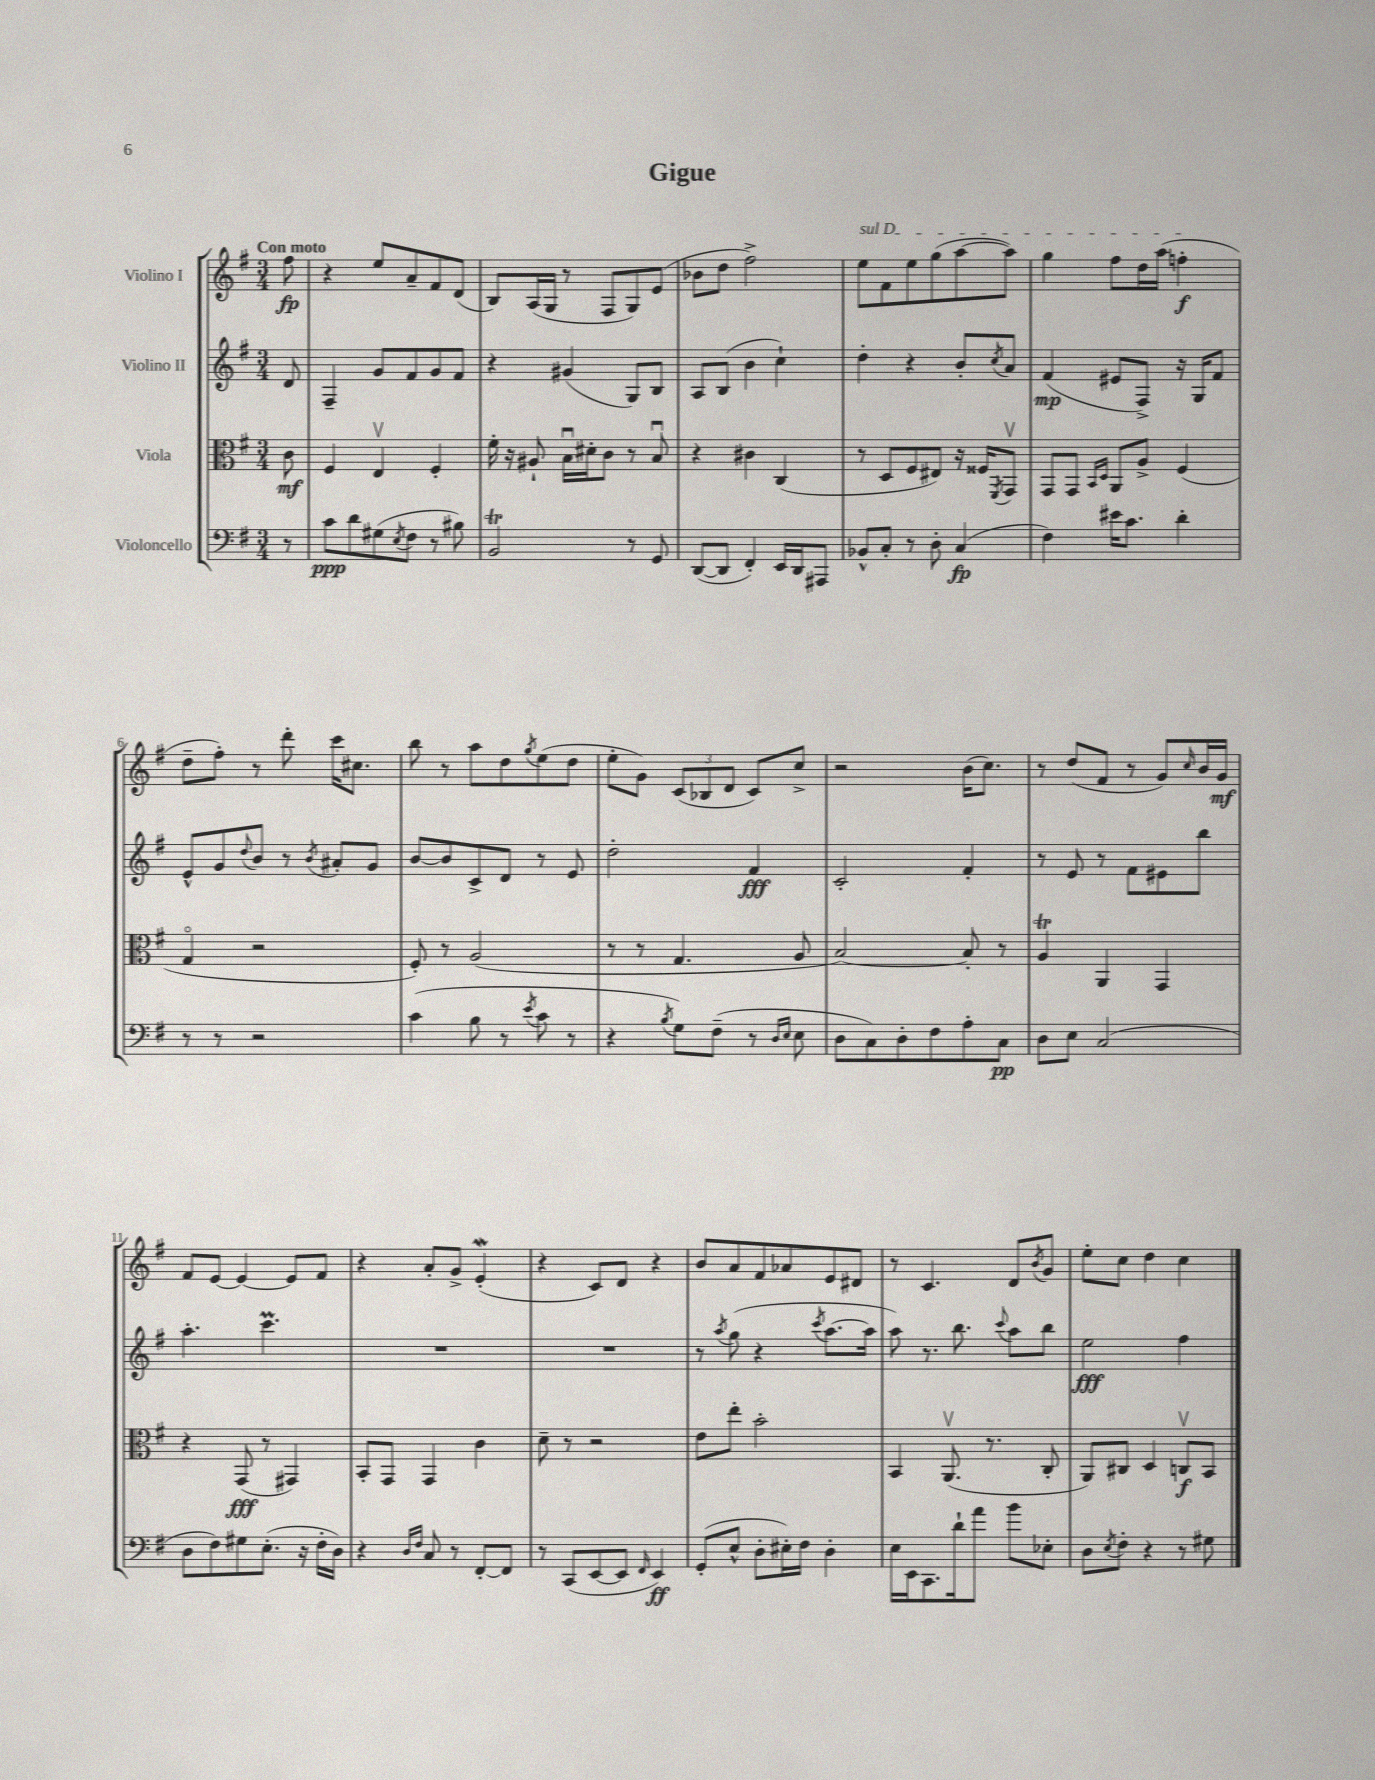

**kern	**dynam	**kern	**dynam	**kern	**dynam	**kern	**dynam
*part4	*part4	*part3	*part3	*part2	*part2	*part1	*part1
*staff4	*staff4	*staff3	*staff3	*staff2	*staff2	*staff1	*staff1
*I"Violoncello	*	*I"Viola	*	*I"Violino II	*	*I"Violino I	*
*clefF4	*	*clefC3	*	*clefG2	*	*clefG2	*
*k[f#]	*	*k[f#]	*	*k[f#]	*	*k[f#]	*
*M3/4	*	*M3/4	*	*M3/4	*	*M3/4	*
=	=	=	=	=	=	=	=
!	!	!	!	!	!	!LO:TX:a:B:t=Con moto	!
8r	.	8c\	mf	8d/	.	8ff#\	fp
=1	=1	=1	=1	=1	=1	=1	=1
8c\L	ppp	4F#/	.	4F#~/	.	4r	.
8d\	.	.	.	.	.	.	.
(8G#X\	.	4Ev/	.	8g/L	.	8ee/L	.
8qE/	.	.	.	.	.	.	.
8F#\J	.	.	.	8f#/	.	8a~/	.
8r	.	4F#'/	.	8g/	.	8f#/	.
8B#X\)	.	.	.	8f#/J	.	(8d/J	.
=2	=2	=2	=2	=2	=2	=2	=2
2BBt/	.	16f#'\	.	4r	.	8B/L)	.
.	.	16r	.	.	.	.	.
.	.	8A#X`/	.	.	.	(16A/L	.
.	.	.	.	.	.	16G/JJ	.
.	.	16Bu\LL	.	(4g#X/	.	8r	.
.	.	16d#X'\J	.	.	.	.	.
.	.	8c\J	.	.	.	8F#/L	.
8r	.	8r	.	8G/L)	.	8G/)	.
8GG/	.	8Bu/	.	8B/J	.	(8e/J	.
=3	=3	=3	=3	=3	=3	=3	=3
([8DD/L	.	4r	.	8A/L	.	8b-X\L	.
8DD/J]	.	.	.	(8B/J	.	8dd\J	.
4FF#'/)	.	4c#X\	.	4b\	.	2ff#^\)	.
16EE/LL	.	(4C/	.	4cc`\)	.	.	.
16DD/J	.	.	.	.	.	.	.
8AAA#X/J	.	.	.	.	.	.	.
=4	=4	=4	=4	=4	=4	=4	=4
!	!	!	!	!	!	!LO:TX:a:i:t=sul D	!
8BB-X^^/L	.	8r	.	4dd'\	.	8ee\L	.
8C'/J	.	8D/L	.	.	.	8f#\	.
8r	.	8F#/	.	4r	.	8ee\	.
8D'\	.	8E#X/J)	.	.	.	(8gg\	.
(4C/	fp	16r	.	8b'/L	.	[8aa\	.
.	.	16F##X/KL	.	.	.	.	.
.	.	8qFF#/	.	8qcc/	.	.	.
.	.	8GGv/J	.	8a/J	.	8aa\J])	.
=5	=5	=5	=5	=5	=5	=5	=5
4F#\)	.	8GG/L	.	(4f#/	mp	4gg\	.
.	.	8GG/J	.	.	.	.	.
.	.	16qqBB/LL	.	.	.	.	.
.	.	16qqD/JJ	.	.	.	.	.
16e#X\KL	.	8AA/L	.	8e#X/L	.	8ff#\L	.
8.c\J	.	.	.	.	.	.	.
.	.	8A^/J	.	8F#^/J)	.	16dd\L	.
.	.	.	.	.	.	(16aa\JJ	.
4d'\	.	(4F#/	.	16r	.	4ffn'\	f
.	.	.	.	16G/KL	.	.	.
.	.	.	.	8f#/J	.	.	.
!!LO:LB:g=z
=6	=6	=6	=6	=6	=6	=6	=6
8r	.	4G/	.	8e^^/L	.	8dd~\L	.
8r	.	.	.	8g/	.	8ff#'\J)	.
.	.	.	.	8qqdd/	.	.	.
2r	.	2r	.	8b/J	.	8r	.
.	.	.	.	8r	.	8ddd'\	.
.	.	.	.	8qb/	.	.	.
.	.	.	.	8a#X'/L	.	16ccc\KL	.
.	.	.	.	.	.	8.cc#X\J	.
.	.	.	.	8g/J	.	.	.
=7	=7	=7	=7	=7	=7	=7	=7
(4c\	.	8F#'/)	.	[8b/L	.	8bb\	.
.	.	8r	.	8b/]	.	8r	.
8B\	.	(2A/	.	8c^/	.	8aa\L	.
8r	.	.	.	8d/J	.	8dd\	.
8qe/	.	.	.	.	.	8qgg/	.
8c\	.	.	.	8r	.	(8ee\	.
8r	.	.	.	8e/	.	8dd\J	.
=8	=8	=8	=8	=8	=8	=8	=8
4r	.	8r	.	2dd'\	.	8ee'\L	.
.	.	8r	.	.	.	8g\J)	.
8qB/	.	.	.	.	.	.	.
8G\L)	.	4.G/	.	.	.	(12c/L	.
.	.	.	.	.	.	12B-X/	.
(8F#~\J	.	.	.	.	.	.	.
.	.	.	.	.	.	12d/J	.
8r	.	.	.	4f#/	fff	8c/L)	.
16qqD/LL	.	.	.	.	.	.	.
16qqE/JJ	.	.	.	.	.	.	.
8E\	.	8A/	.	.	.	8cc^/J	.
=9	=9	=9	=9	=9	=9	=9	=9
8D\L	.	[2B/)	.	2c'/	.	2r	.
8C\)	.	.	.	.	.	.	.
8D'\	.	.	.	.	.	.	.
8F#\	.	.	.	.	.	.	.
8A'\	.	8B'/]	.	4f#'/	.	(16b\KL	.
.	.	.	.	.	.	8.cc\J)	.
8C\J	pp	8r	.	.	.	.	.
=10	=10	=10	=10	=10	=10	=10	=10
8D\L	.	4AT/	.	8r	.	8r	.
8E\J	.	.	.	8e/	.	(8dd/L	.
(2C/	.	4AA/	.	8r	.	8f#/J	.
.	.	.	.	8f#\L	.	8r	.
.	.	4GG/	.	8e#X\	.	8g/L)	.
.	.	.	.	.	.	16qqcc/	.
.	.	.	.	8bb\J	.	16b/L	.
.	.	.	.	.	.	16g/JJ	mf
!!LO:LB:g=z
=11	=11	=11	=11	=11	=11	=11	=11
8D\L	.	4r	.	4.aa'\	.	8f#/L	.
8F#\)	.	.	.	.	.	[8e/J	.
8G#X\	.	(8GG/	fff	.	.	4e/_	.
(8.E'\J	.	8r	.	4.cccM\	.	.	.
.	.	4GG#X/)	.	.	.	8e/L]	.
16r	.	.	.	.	.	.	.
16F#'\LL	.	.	.	.	.	8f#/J	.
16D\JJ)	.	.	.	.	.	.	.
=12	=12	=12	=12	=12	=12	=12	=12
4r	.	8BB'/L	.	2.r	.	4r	.
.	.	8GG/J	.	.	.	.	.
16qqD/LL	.	.	.	.	.	.	.
16qqF#/JJ	.	.	.	.	.	.	.
8C/	.	4GG/	.	.	.	8a'/L	.
8r	.	.	.	.	.	8g^/J	.
[8FF#'/L	.	4c\	.	.	.	(4eW'/	.
8FF#/J]	.	.	.	.	.	.	.
=13	=13	=13	=13	=13	=13	=13	=13
8r	.	8d~\	.	2.r	.	4r	.
(8CC/L	.	8r	.	.	.	.	.
[8EE/	.	2r	.	.	.	8c/L)	.
8EE/J]	.	.	.	.	.	8d/J	.
16qqFF#/	.	.	.	.	.	.	.
4EE/)	ff	.	.	.	.	4r	.
=14	=14	=14	=14	=14	=14	=14	=14
(8GG'/L	.	8e\L	.	8r	.	8b/L	.
.	.	.	.	8qaa/	.	.	.
8E^^/J	.	8ee'\J	.	(8gg\	.	8a/	.
8D'\L	.	2b'\	.	4r	.	8f#/	.
16E#X'\L)	.	.	.	.	.	8a-X/	.
16F#\JJ	.	.	.	.	.	.	.
.	.	.	.	8qccc/	.	.	.
4D'\	.	.	.	[8.aa\L	.	8e/	.
.	.	.	.	.	.	8d#X/J	.
.	.	.	.	16aa\Jk]	.	.	.
=15	=15	=15	=15	=15	=15	=15	=15
16E\LL	.	4BB/	.	8aa\)	.	8r	.
16EE\J	.	.	.	.	.	.	.
8.CC\	.	.	.	8.r	.	4.c/	.
.	.	(8.AAv/	.	.	.	.	.
16d`\k	.	.	.	8.bb\	.	.	.
8a\J	.	.	.	.	.	.	.
.	.	8.r	.	.	.	.	.
.	.	.	.	8qqccc/	.	.	.
8b\L	.	.	.	8aa\L	.	8d/L	.
.	.	.	.	.	.	8qb/	.
8E-X'\J	.	8C'/	.	8bb\J	.	8g/J	.
=16	=16	=16	=16	=16	=16	=16	=16
8D\L	.	8AA/L)	.	2ee\	fff	8ee'\L	.
8qE/	.	.	.	.	.	.	.
8F#'\J	.	8C#X/J	.	.	.	8cc\J	.
4r	.	4D/	.	.	.	4dd\	.
8r	.	8Cnv/L	f	4ff#\	.	4cc\	.
8G#X\	.	8BB/J	.	.	.	.	.
==	==	==	==	==	==	==	==
*-	*-	*-	*-	*-	*-	*-	*-
